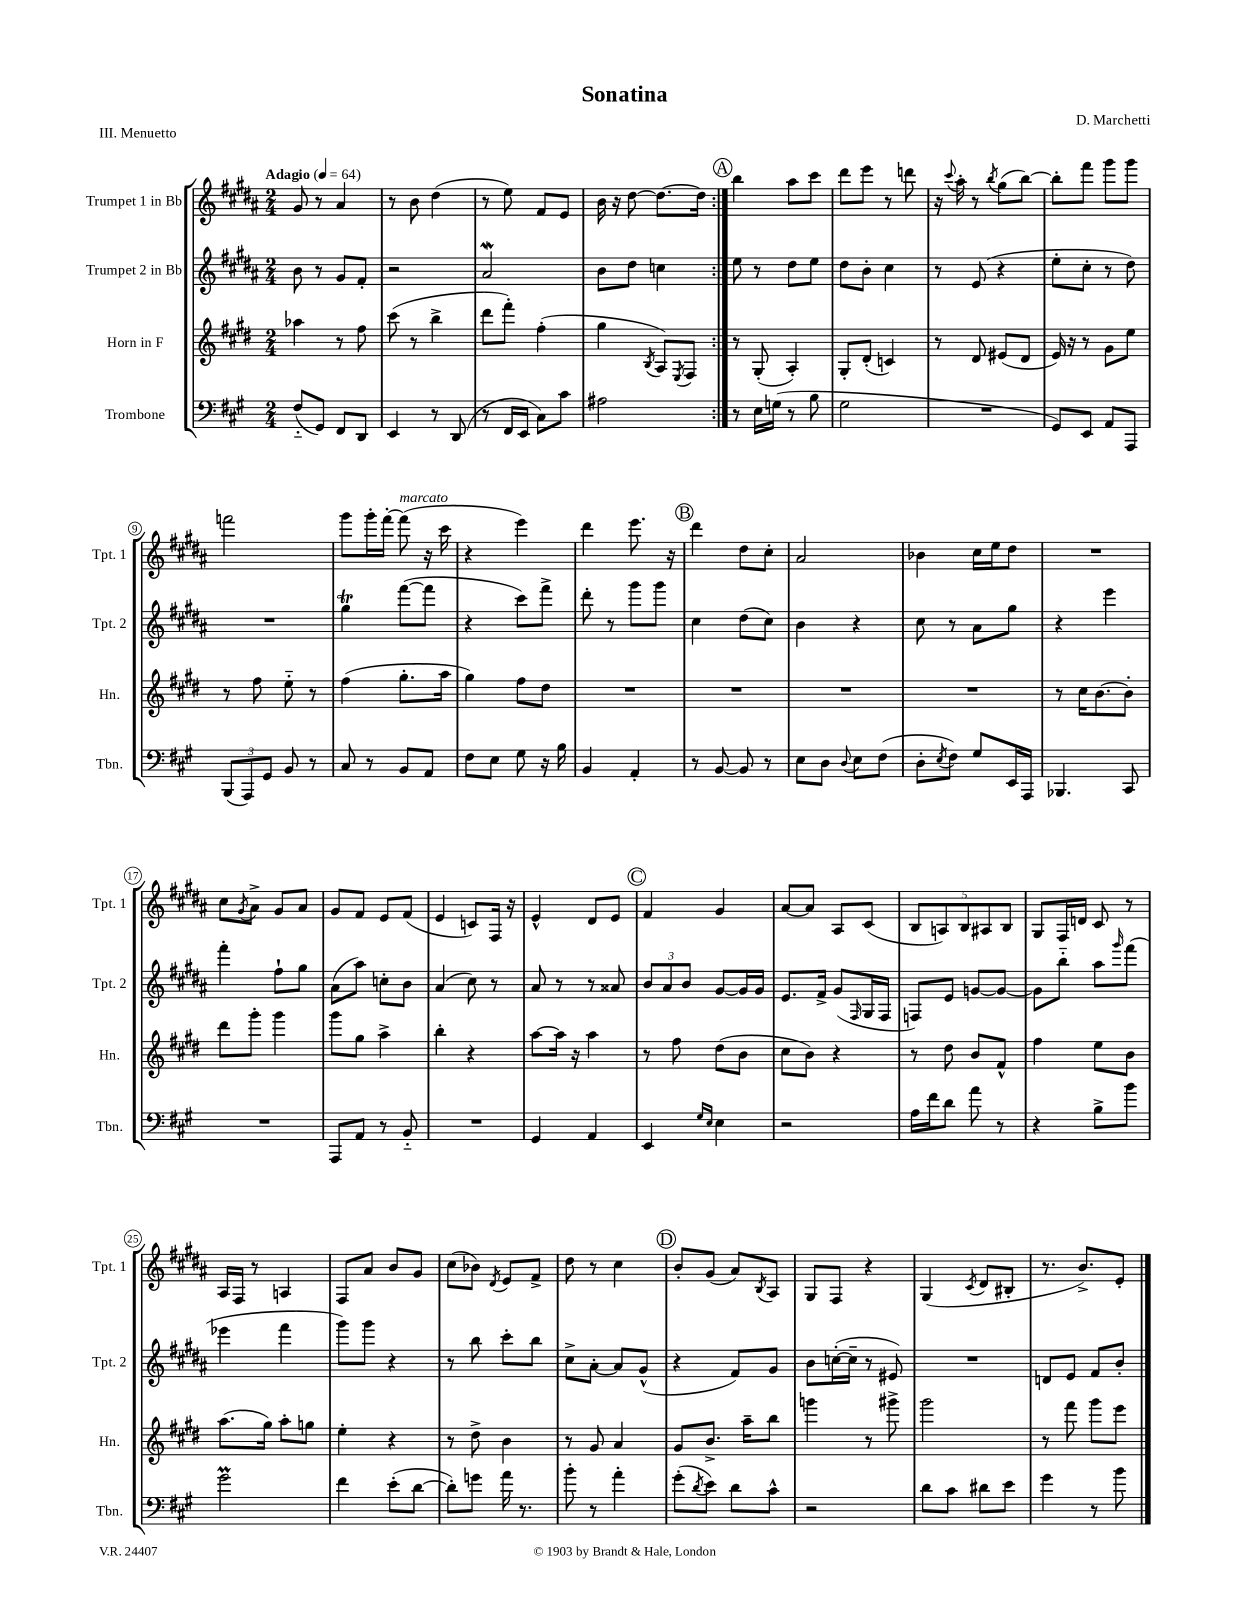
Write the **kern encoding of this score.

**kern	**kern	**kern	**kern
*staff4	*staff3	*staff2	*staff1
*clefF4	*clefG2	*clefG2	*clefG2
*k[f#c#g#]	*k[f#c#g#d#]	*k[f#c#g#d#a#]	*k[f#c#g#d#a#]
*M2/4	*M2/4	*M2/4	*M2/4
*MM64	*MM64	*MM64	*MM64
(8F#'~/L	4aa-\	8b\	8g#/
8GG#/J)	.	8r	8r
8FF#/L	8r	8g#/L	4a#/
8DD/J	8ff#\	8f#'/J	.
=	=	=	=
4EE/	(8ccc#\	2r	8r
.	8r	.	8b\
8r	4bb^\	.	(4dd#\
(8DD/	.	.	.
=	=	=	=
8r	8ddd#\L	2a#/	8r
16FF#/LL	8fff#'\J)	.	8ee\)
16EE/JJ	.	.	.
8C#\L)	(4ff#'\	.	8f#/L
8c#\J	.	.	8e/J
=	=	=	=
2A#\	4gg#\	8b\L	16b\
.	.	.	16r
.	.	8dd#\J	[8dd#\
.	8qB/	.	.
.	8A/L)	4cc\	8.dd#\_L
.	8qE/	.	.
.	8F#/J	.	.
.	.	.	16dd#\]Jk
=:|!	=:|!	=:|!	=:|!
8r	8r	8ee\	4bb\
16E\LL	(8G#'/	8r	.
(16G\JJ	.	.	.
8r	4A'/)	8dd#\L	8aa#\L
8B\	.	8ee\J	8ccc#\J
=	=	=	=
2G#\	8G#'/L	8dd#\L	8ddd#\L
.	(8d#'/J	8b'\J	8eee\J
.	4c/)	4cc#\	8r
.	.	.	8ddd\
=	=	=	=
2r	8r	8r	16r
.	.	.	8qqccc#/
.	.	.	16aa#'\
.	8d#/	(8e/	8r
.	.	.	8qbb/
.	(8e#/L	4r	(8gg#\L
.	8d#/J	.	[8bb\J)
=	=	=	=
8GG#/L)	16e/)	8ee'\L	8bb'\]L
.	16r	.	.
8EE/J	8r	8cc#'\J	8fff#\J
8AA/L	8g#\L	8r	8ggg#\L
8AAA/J	8ee\J	8dd#\)	8ggg#\J
=	=	=	=
(12BBB/L	8r	2r	2fff\
12AAA/)	.	.	.
.	8ff#\	.	.
12GG#/J	.	.	.
8BB/	8ee'~\	.	.
8r	8r	.	.
=	=	=	=
8C#/	(4ff#\	4gg#\	8ggg#\L
8r	.	.	16ggg#'\L
.	.	.	[16fff#'\JJ
8BB/L	8.gg#'\L	([8fff#\L	(8fff#\]
8AA/J	.	8fff#\]J	16r
.	16aa\Jk	.	16ccc#\
=	=	=	=
8F#\L	4gg#\)	4r	4r
8E\J	.	.	.
8G#\	8ff#\L	8ccc#\L)	4eee\)
16r	8dd#\J	8fff#^\J	.
16B\	.	.	.
=	=	=	=
4BB/	2r	8ddd#'\	4ddd#\
.	.	8r	.
4AA'/	.	8ggg#\L	8.eee\
.	.	8ggg#\J	.
.	.	.	16r
=	=	=	=
8r	2r	4cc#\	4ddd#\
[8BB/	.	.	.
8BB/]	.	(8dd#\L	8dd#\L
8r	.	8cc#\J)	8cc#'\J
=	=	=	=
8E\L	2r	4b\	2a#/
8D\J	.	.	.
8qqD/	.	.	.
8E\L	.	4r	.
(8F#\J	.	.	.
=	=	=	=
8D'\L	2r	8cc#\	4b-\
8qE/	.	.	.
8F#\J)	.	8r	.
8G#/L	.	8a#\L	16cc#\LL
.	.	.	16ee\J
16EE/L	.	8gg#\J	8dd#\J
16AAA/JJ	.	.	.
=	=	=	=
4.BBB-/	8r	4r	2r
.	16cc#\LK	.	.
.	[8.b\	.	.
.	.	4eee\	.
8CC#/	8b'\]J	.	.
=	=	=	=
2r	8ddd#\L	4fff#'\	8cc#\L
.	.	.	8qg#/
.	8ggg#'\J	.	8a#^\J
.	4ggg#\	8ff#`\L	8g#/L
.	.	8gg#\J	8a#/J
=	=	=	=
8AAA/L	8ggg#\L	(8a#\L	8g#/L
8AA/J	8gg#\J	8aa#\J)	8f#/J
8r	4aa^\	8cc'\L	8e/L
8BB'~/	.	8b\J	(8f#/J
=	=	=	=
2r	4bb'\	(4a#/	4e/
.	4r	8cc#\)	8c/L)
.	.	8r	16F#/Jk
.	.	.	16r
=	=	=	=
4GG#/	[8aa\L	8a#/	4e^^/
.	16aa\]Jk	8r	.
.	16r	.	.
4AA/	4aa\	8r	8d#/L
.	.	8a##/	8e/J
=	=	=	=
4EE/	8r	12b/L	4f#/
.	.	12a#/	.
.	8ff#\	.	.
.	.	12b/J	.
16qqG#/LL	.	.	.
16qqE/JJ	.	.	.
4E\	(8dd#\L	[8g#/L	4g#/
.	8b\J	16g#/]L	.
.	.	16g#/JJ	.
=	=	=	=
2r	8cc#\L	8.e/L	[8a#/L
.	8b\J)	.	8a#/]J
.	.	16f#^/Jk	.
.	4r	(8g#/L	8A#/L
.	.	16qqF#/	.
.	.	16G#/L	(8c#/J
.	.	16F#/JJ	.
=	=	=	=
16A\LL	8r	8F/L)	10B/L
16f#\J	.	.	.
.	.	.	10A/)
8d\J	8dd#\	8e/J	.
.	.	.	10B/
8a\	8b/L	[8g/L	.
.	.	.	10A#/
8r	8f#^^/J	8g/_J	.
.	.	.	10B/J
=	=	=	=
4r	4ff#\	8g\]L	8G#/L
.	.	8bb'~\J	16F#/L
.	.	.	16d/JJ
8B^\L	8ee\L	8aa#\L	8c#/
.	.	16qqggg#/	.
8b\J	8b\J	(8fff#\J	8r
=	=	=	=
2g#\	(8.aa\L	4eee-\	16A#/LL
.	.	.	16F#/JJ
.	.	.	8r
.	16gg#\Jk)	.	.
.	8aa'\L	4fff#\	4A/
.	8gg\J	.	.
=	=	=	=
4f#\	4ee'\	8ggg#\L)	8F#/L
.	.	8ggg#\J	8a#/J
(8e'\L	4r	4r	8b/L
[8d\J	.	.	8g#/J
=	=	=	=
8d'\]L)	8r	8r	(8cc#\L
8g\J	8dd#^\	8bb\	8b-\J)
.	.	.	8qd#/
16a\	4b\	8ccc#'\L	8e/L
8.r	.	.	.
.	.	8bb\J	8f#^/J
=	=	=	=
8b'\	8r	8cc#^\L	8dd#\
8r	8g#/	[8a#'\J	8r
4a'\	4a/	8a#/]L	4cc#\
.	.	(8g#^^/J	.
=	=	=	=
(8g#'\L	8g#/L	4r	8b'/L
8qd/	.	.	.
8e\J)	8.b^/J	.	(8g#/J
8d\L	.	8f#/L)	8a#/L)
.	16aa~\LK	.	.
.	.	.	8qB/
8c#^^\J	8bb\J	8g#/J	8A#/J
=	=	=	=
2r	4ggg\	8b\L	8G#/L
.	.	([16cc'\L	8F#/J
.	.	16cc~\]JJ	.
.	8r	8r	4r
.	8ggg#^\	8e#/)	.
=	=	=	=
8d\L	2ggg#\	2r	(4G#/
8c#\J	.	.	.
.	.	.	8qc#/
8d#\L	.	.	8d#/L
8e\J	.	.	8B#'/J
=	=	=	=
4g#\	8r	8d/L	8.r
.	8fff#\	8e/J	.
.	.	.	8.b^/L)
8r	8ggg#\L	8f#/L	.
8b\	8eee\J	8b'/J	8e'/J
==	==	==	==
*-	*-	*-	*-
